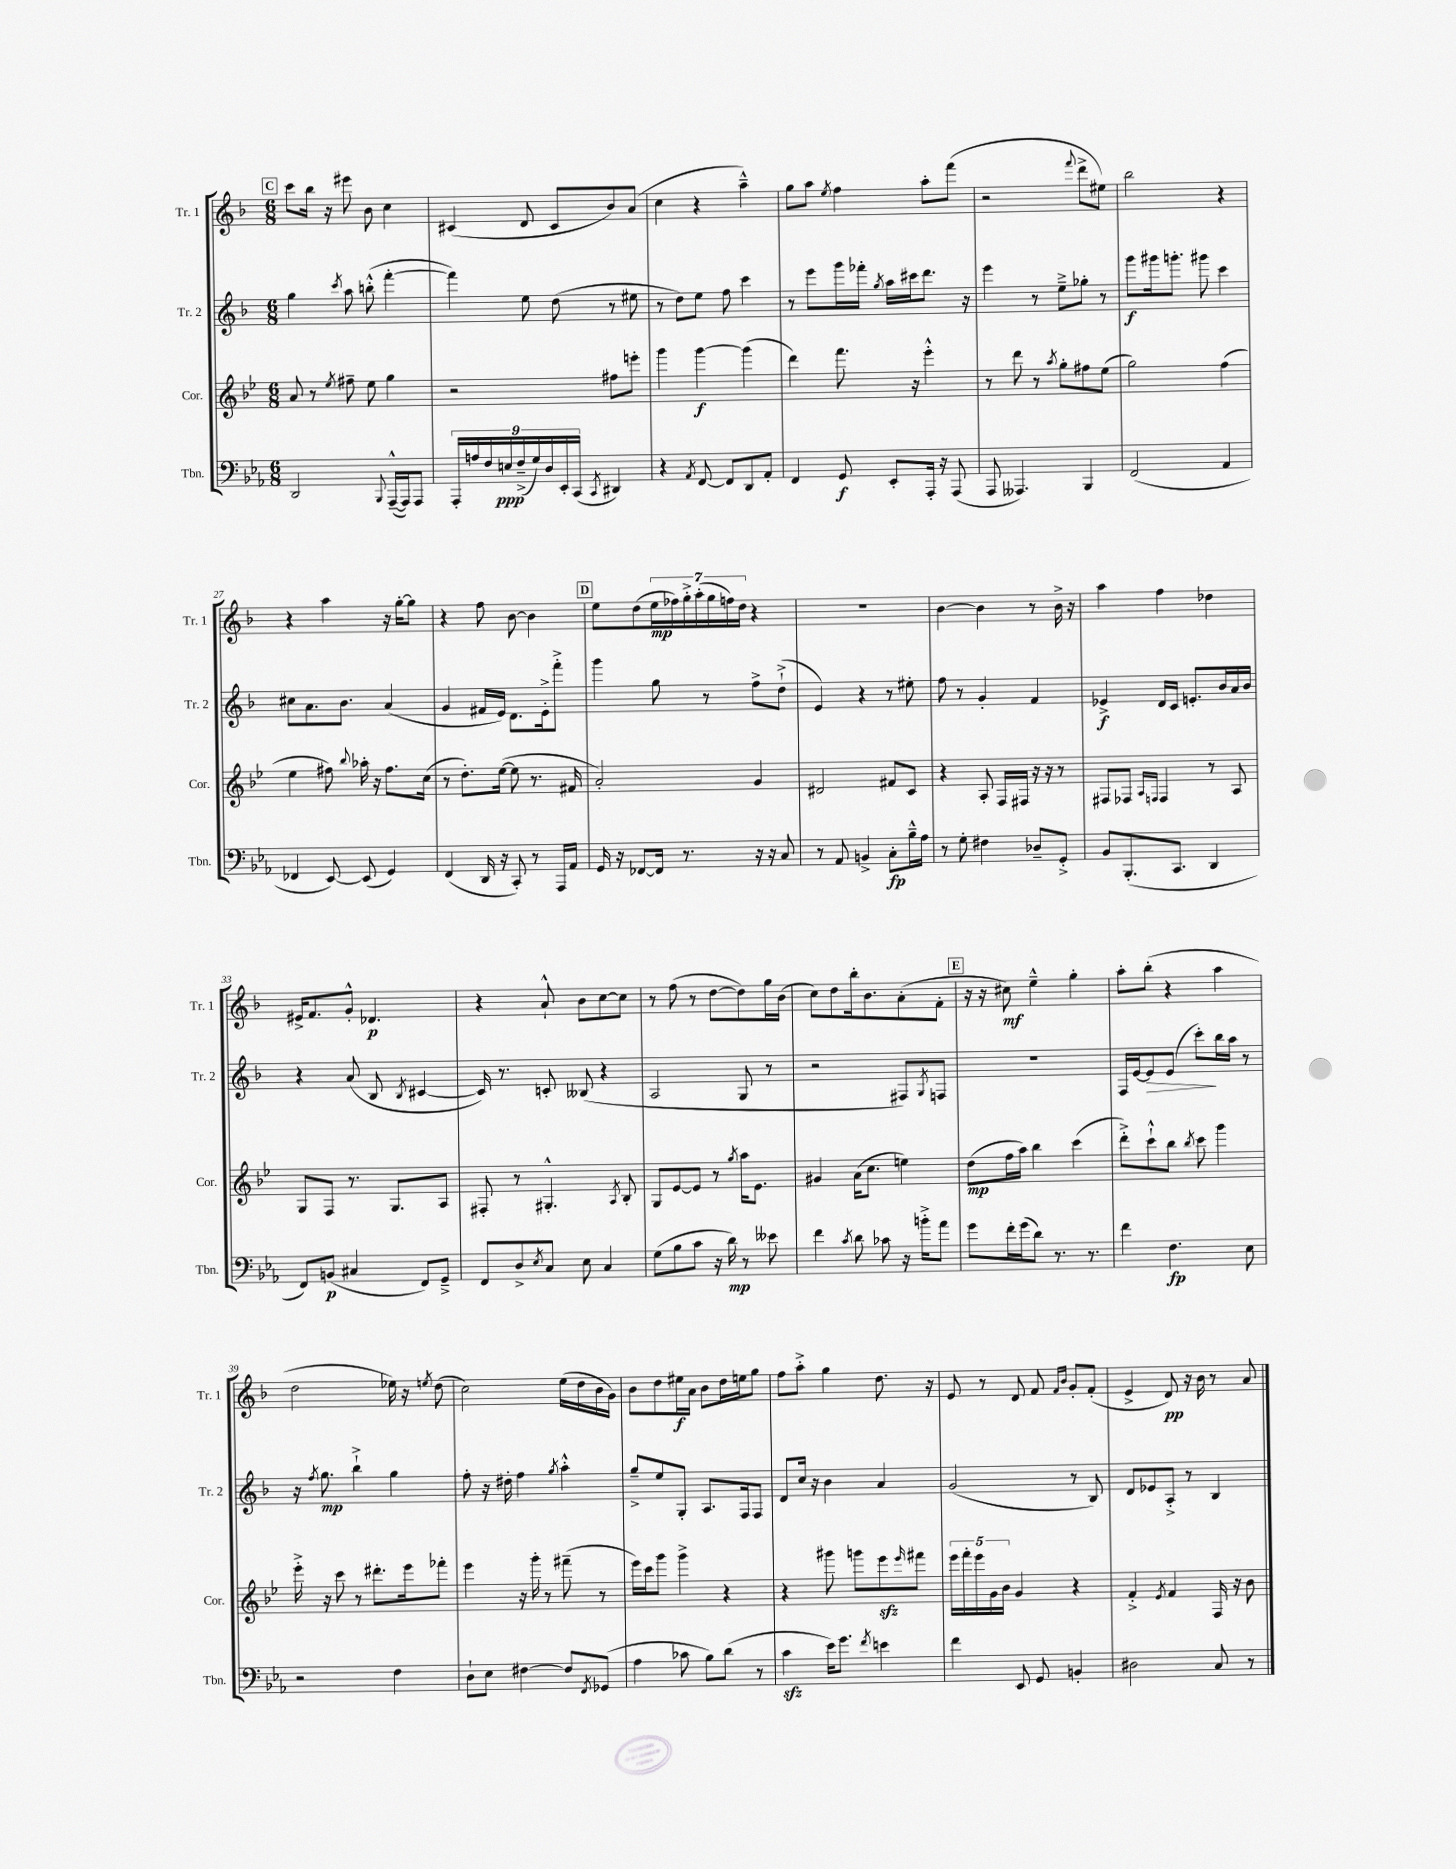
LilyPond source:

<<
\new StaffGroup <<
\new Staff = "s0" \with { instrumentName = "Tr. 1" shortInstrumentName = "Tr. 1" } {
    \clef treble \key f \major \numericTimeSignature \time 6/8
    \mark \markup { \box "C" } c'''8 bes''16 r16 eis'''8 bes'8 c''4 |
    cis'4( d'8 cis'8 bes'8) a'8( |
    c''4 r4 a''4---^) |
    g''8 a''8 \acciaccatura { e''8 } f''4 a''8-. f'''8( |
    r2 \appoggiatura { f'''8 } d'''8-> eis''8) |
    bes''2 r4 |
    r4 a''4 r16 g''16~-. g''8 |
    r4 f''8 bes'8~ bes'4 |
    \mark \markup { \box "D" } e''8 d''8( \tuplet 7/4 { e''16\mp fes''16) g''16-.-> a''16-.( g''16 f''16) d''16 } r4 |
    r2. |
    bes'4~ bes'4 r8 bes'16-> r16 |
    a''4 f''4 des''4 |
    eis'16-> f'8. g'8-.-^ des'4.\p |
    r4 a'8-!-^ bes'8 c''8~ c''8 |
    r8 f''8( r8 d''8~ d''8) g''16 bes'16( |
    c''8) d''8 bes''16-. bes'8. a'8-.( f'8-. |
    \mark \markup { \box "E" } r16 r16 cis''8\mf) e''4---^ g''4-. |
    a''8-. bes''8-.( r4 a''4 |
    d''2 ees''16) r16 \acciaccatura { e''8 } d''8( |
    c''2) e''16( d''16 bes'16 g'16) |
    bes'8 d''8 eis''16\f a'16 bes'8 d''16 e''16 g''8 |
    f''8 a''8-.-> g''4 d''8. r16 |
    e'8 r8 d'8 f'8 \grace { f'16 bes'16 } g'8-. f'8-.( |
    e'4-> d'8\pp) r16 bes'16 r8 a'8 \bar "|." |
}
\new Staff = "s1" \with { instrumentName = "Tr. 2" shortInstrumentName = "Tr. 2" } {
    \clef treble \key f \major \numericTimeSignature \time 6/8
    \mark \markup { \box "C" } g''4 \acciaccatura { c'''8 } a''8 b''8-.-^( f'''4~-. |
    f'''4) e''8 d''8( r8 eis''8 |
    r8 d''8) e''8 f''8 c'''4 |
    r8 e'''8 g'''16 fes'''16-. \acciaccatura { g''8 } a''16 cis'''16 d'''8. r16 |
    e'''4 r8 e''8---> ges''8-. r8 |
    g'''8\f gis'''16 g'''8.-. gis'''8 c'''4 |
    cis''8 a'8. bes'8. a'4( |
    g'4 fis'16 e'16) d'8. e'16-.-> f'''8-.-> |
    \mark \markup { \box "D" } g'''4 g''8 r8 f''8-> d''8-!->( |
    e'4) r4 r8 eis''8-. |
    f''8 r8 g'4-. f'4 |
    ees'4->\f d'16 c'16 e'8.-. bes'16 a'16 bes'16 |
    r4 a'8( bes8 \acciaccatura { bes8 } cis'4~ |
    cis'16) r8. c'8-. beses8( r4 |
    a2 g8 r8 |
    r2 fis8) \acciaccatura { g8 } f8 |
    \mark \markup { \box "E" } R2. |
    f16 e'16~ e'8\> e'8( c'''8-.\!) bes''16 a''16 r8 |
    r16 \acciaccatura { f''8 } g''8.\mp bes''4-!-> g''4 |
    f''8-. r16 dis''16-. f''4 \acciaccatura { g''8 } a''4-.-^ |
    g''8---> e''8 g8-. a8. f16 f8 |
    d'8 c''16 r16 bes'4 a'4 |
    g'2( r8 bes8) |
    d'8 ees'8 a8-.-> r8 bes4 \bar "|." |
}
\new Staff = "s2" \with { instrumentName = "Cor." shortInstrumentName = "Cor." } {
    \clef treble \key bes \major \numericTimeSignature \time 6/8
    \mark \markup { \box "C" } a'8 r8 \acciaccatura { ees''8 } fis''8-- ees''8 g''4 |
    r2 fis''8 e'''8-. |
    g'''4 g'''4~\f g'''4( |
    d'''4) f'''8. r16 ees'''4-.-^ |
    r8 d'''8 r8 \acciaccatura { a''8 } g''8-. fis''8 ees''8( |
    g''2) f''4( |
    ees''4 fis''8) \appoggiatura { bes''8 } aes''16-. r16 fis''8. c''16( |
    r8 d''8.-.) ees''16~( ees''8 r8. fis'16 |
    \mark \markup { \box "D" } a'2-.) g'4 |
    dis'2 fis'8 c'8 |
    r4 a8-. f16 fis16 r16 r16 r8 |
    fis8 fes8 \grace { a16 f16 } f4 r8 a8 |
    g8 f8 r8. g8. a8 |
    fis8-. r8 gis4.-.-^ \acciaccatura { a8 } bes8-. |
    g8 ees'8~ ees'8 r8 \acciaccatura { g''8 } a''16 ees'8. |
    gis'4 a'16( c''8. e''4) |
    \mark \markup { \box "E" } d''8\mp( f''16 a''16) bes''4 c'''4( |
    d'''8-.->) c'''8-!-^ bes''8 \acciaccatura { bes''8 } c'''8 g'''4 |
    ees'''16-.-> r16 c'''8 r8 dis'''8.-. ees'''16 fes'''8-. |
    ees'''4 r16 g'''16-. r8 fis'''8--( r8 |
    ees'''16) c'''16 g'''8 g'''4-> r4 |
    r4 gis'''8 g'''8 ees'''8\sfz \grace { ees'''16 } fis'''8 |
    \tuplet 5/4 { ees'''16 f'''16-. ees'''16 g'16 bes'16 } g'4 r4 |
    f'4-.-> \acciaccatura { ees'8 } f'4 f16 r16 bes'8 \bar "|." |
}
\new Staff = "s3" \with { instrumentName = "Tbn." shortInstrumentName = "Tbn." } {
    \clef bass \key ees \major \numericTimeSignature \time 6/8
    \mark \markup { \box "C" } d,2 \appoggiatura { bes,,8 } aes,,16~---^( aes,,16) aes,,8 |
    \tuplet 9/8 { aes,,16-. a16 f16 e16\ppp f16--->( g16) d16 ees,16-. c,16( } \acciaccatura { c,8 } dis,4) |
    r4 \acciaccatura { aes,8 } f,8~ f,8 d,8 aes,8-. |
    f,4 g,8\f ees,8-. aes,,16-. r16 aes,,8( |
    aes,,8 aeses,,4.) bes,,4 |
    f,2( aes,4 |
    fes,4 ees,8~) ees,8( g,4) |
    f,4( d,16 r16 c,8-.) r8 aes,,16 aes,16 |
    \mark \markup { \box "D" } g,16 r16 fes,8~ fes,16 r8. r16 r16 c8 |
    r8 aes,8 b,4-> c8-.\fp bes16---^ aes16 |
    r8 g8-. fis4 des8-- g,8-.-> |
    bes,8 bes,,8.-.( c,8. d,4 |
    f,8) b,8\p( cis4 f,8) g,8---> |
    f,8 d8-> \acciaccatura { ees8 } c8 ees8 c4 |
    g8( bes8 c'8 r16 d'16\mp) r8 eeses'8 |
    f'4 \acciaccatura { c'8 } d'8 ces'8 r16 b'16-.-> aes'8 |
    \mark \markup { \box "E" } g'8 f'16-. g'16( d'8) r8. r8. |
    f'4 f4.\fp ees8 |
    r2 f4 |
    d8-! ees8 fis4~ fis8 \acciaccatura { f,8 } ges,8( |
    aes4 ces'8 bes8) d'8( r8 |
    c'4\sfz ees'16) g'8. \acciaccatura { f'8 } e'4 |
    f'4 ees,8 g,8 b,4-. |
    dis2 c8 r8 \bar "|." |
}
>>
>>
\layout { \context { \Score currentBarNumber = #21 } }
